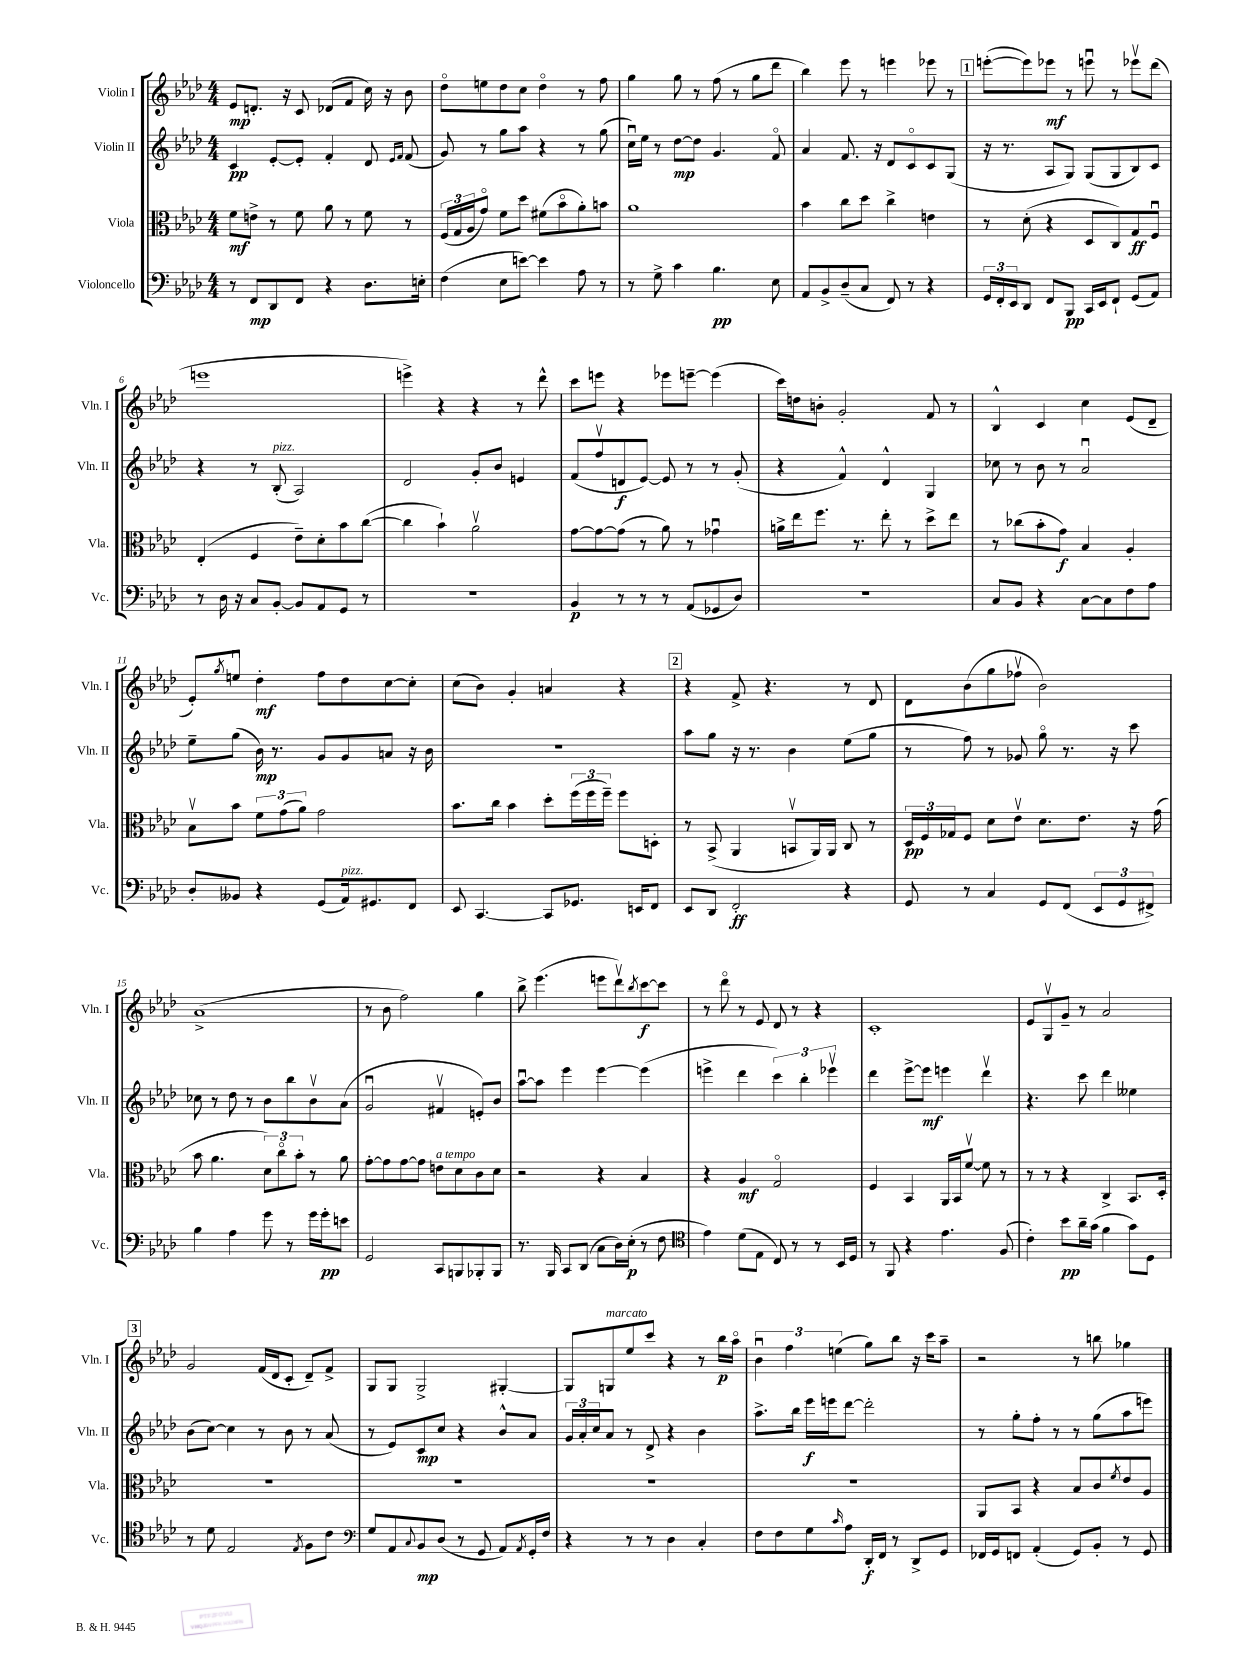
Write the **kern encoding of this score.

**kern	**kern	**kern	**kern
*staff4	*staff3	*staff2	*staff1
*clefF4	*clefC3	*clefG2	*clefG2
*k[b-e-a-d-]	*k[b-e-a-d-]	*k[b-e-a-d-]	*k[b-e-a-d-]
*M4/4	*M4/4	*M4/4	*M4/4
8r	8f	4c	8e-
8FF	8e^	.	8.d'
8DD-	8r	[8e-'	.
.	.	.	16r
8FF	8f	8e-']	8c
4r	8a-	4f'	(8d-
.	8r	.	8f
8.D-	8f	8d-	16cc)
.	.	.	16r
.	.	16qqe-	.
.	.	16qqf	.
.	8r	(8f	8b-
16E'	.	.	.
=	=	=	=
(4F	(24F	8g)	8dd-o
.	24G	.	.
.	24A-	.	.
.	8go)	8r	8ee
8E-	8f	8gg	8dd-
[8e)	8dd-	8aa-	8cc
4e]	(8f#	4r	4dd-o
.	8b-o	.	.
8A-	8a-')	8r	8r
8r	8b	(8gg	8ff
=	=	=	=
8r	1a-	16ccu)	4gg
.	.	16ee-	.
8G^	.	8r	.
4c	.	[8dd-	8gg
.	.	8dd-]	8r
4.B-	.	4.g	(8ff
.	.	.	8r
.	.	.	8gg
8E-	.	8fo	8ddd-
=	=	=	=
8AA-	4b-	4a-	4bb-)
8BB-^	.	.	.
(8D-~	8cc	8.f	8eee-
8C	8dd-	.	8r
.	.	16r	.
8FF)	4cc^	8d-	4eee
8r	.	8co	.
4r	4e	8c	8eee-
.	.	(8G	8r
=	=	=	=
24GG	8r	16r	([8eee'
24FF'	.	.	.
.	.	8.r	.
24EE-	.	.	.
8DD-	(8d-'	.	8eee])
8FF	4r	8A-	8eee-
8BBB-	.	8G)	8r
16CC	8D-	(8G	8eeeu
16EE-	.	.	.
8FF`	8C)	8G	8r
(8GG	8G	8B-)	8eee-v
8AA-)	8Fu	8c	(8ddd-
=	=	=	=
8r	(4E-'	4r	1eee
16D-	.	.	.
16r	.	.	.
8C	4F	8r	.
[8BB-'	.	(8B-'	.
8BB-]	8e-~)	2A-)	.
8AA-	8d-'	.	.
8GG	8b-	.	.
8r	([8cc	.	.
=	=	=	=
1r	4cc]	2d-	4eee^)
.	4b-`)	.	4r
.	2a-v	8g'	4r
.	.	8b-	.
.	.	4e	8r
.	.	.	8ddd-^^
=	=	=	=
4BB-	[8g	(8f	8ccc
.	8g_	8ffv	8eee
8r	(8g]	8d	4r
8r	8r	[8e-)	.
8r	8a-)	8e-]	8eee-
(8AA-	8r	8r	[8eee~
8GG-	4g-u	8r	(4eee]
8D-)	.	(8g'	.
=	=	=	=
1r	16a^	4r	16ccc)
.	16ee-	.	16dd
.	8.ff	.	8b'
.	.	4f^^)	2g'
.	8.r	.	.
.	8ee-'	4d-^^	.
.	8r	.	.
.	8dd-^	4G	8f
.	8ee-	.	8r
=	=	=	=
8C	8r	8cc-	4B-^^
8BB-	(8cc-	8r	.
4r	8b-'	8b-	4c
.	8g)	8r	.
[8C	4B-	2a-u	4cc
8C]	.	.	.
8F	4A-'	.	(8e-
8A-	.	.	8d-~
=	=	=	=
8D-'	8B-v	8ee-~	8e-')
.	.	.	8qgg
8BB--	8b-	(8gg	8eeu
4r	12f	16b-)	4dd-'
.	.	8.r	.
.	(12g	.	.
.	12a-)	.	.
(8GG	2g	8g	8ff
16AA-)	.	8g	8dd-
8.GG#	.	.	.
.	.	8a	[8cc
8FF	.	16r	8cc']
.	.	16b-	.
=	=	=	=
8EE-	8.b-	1r	(8cc
[4.CC	.	.	8b-)
.	16cc	.	.
.	4b-	.	4g'
8CC]	8dd-'	.	4a
8.GG-	(24ff	.	.
.	24ff	.	.
.	24ff~)	.	.
.	8ff	.	4r
16EE	.	.	.
8FF	8D'	.	.
=	=	=	=
8EE-	8r	8aa-	4r
8DD-	(8BB-^	8gg	.
2FF'	4AA-	16r	8f^
.	.	8.r	.
.	.	.	4.r
.	8BBv	4b-	.
.	16AA-)	.	.
.	16AA-	.	.
4r	8C	(8ee-	8r
.	8r	8gg	8d-
=	=	=	=
8GG	24D-	8r	8d-
.	24F	.	.
.	24G-	.	.
8r	8F	8ff)	(8b-
4C	8d-	8r	8gg
.	8e-v	8g-	8ff-v
8GG	8.d-	8ggo	2b-)
(8FF	.	8.r	.
.	8.e-	.	.
12EE-	.	.	.
.	.	16r	.
12GG	.	.	.
.	16r	8ccc	.
12FF#^)	.	.	.
.	(16g	.	.
=	=	=	=
4B-	8b-	8cc-	(1a-^
.	4.a-	8r	.
4A-	.	8dd-	.
.	.	8r	.
8g	12d-)	8b-	.
.	12cco	.	.
8r	.	8bb-	.
.	12b-'	.	.
16g	8r	8b-v	.
16g'	.	.	.
8e	8a-	(8a-	.
=	=	=	=
2GG	[8g'	2gu	8r
.	8g]	.	8b-
.	[8g	.	2ff)
.	8g]	.	.
8CC	8e	4f#v	.
8BBB	8d-	.	.
8BBB-'	8c	8e')	4gg
8BBB-	8d-	8b-	.
=	=	=	=
8.r	2r	[8aa-u	8bb-^
.	.	8aa-]	(4.eee-
16BBB-	.	.	.
8CC	.	4eee-	.
(8DD-	.	.	.
8C	4r	[4eee-	8eee
16D-)	.	.	8ddd-v)
(16E-'	.	.	.
.	.	.	8qbb-
8r	4B-	(4eee-]	[8ccc
8F	.	.	8ccc]
=	=	=	=
*clefC4	*	*	*
4e-)	4r	4eee^	8r
.	.	.	8ddd-o
(8d-	4A-	4ddd-	8r
8E-	.	.	8e-
8C)	2Go	6ccc)	8d-
8r	.	.	8r
.	.	6bb-'	.
8r	.	.	4r
.	.	6eee-v	.
16BB-	.	.	.
16D-	.	.	.
=	=	=	=
8r	4F	4ddd-	1c'
8FF	.	.	.
4r	4BB-	[8eee-^	.
.	.	8eee-]	.
4.e-	16AA-	4eee	.
.	16BB-	.	.
.	[8fv	.	.
.	8f]	4ddd-v	.
(8F	8r	.	.
=	=	=	=
4c')	8r	4.r	8e-
.	8r	.	8Gv
8b-	4r	.	8g~
16a-~	.	8ccc	8r
(16g	.	.	.
4f	4C^	4ddd-	2a-
8g)	8.BB-	4ee--	.
8D-	.	.	.
.	16D-'	.	.
=	=	=	=
8r	1r	(8b-	2g
8d-	.	[8cc)	.
2E-	.	4cc]	.
.	.	8r	(16f
.	.	.	16d-
.	.	8b-	8c'
8qE-	.	.	.
8F	.	8r	8d-~)
8c	.	(8a-	8f^
=	=	=	=
*clefF4	*	*	*
8G	1r	8r	8G
8AA-	.	8e-)	8G
8qqC	.	.	.
8BB-	.	8c	2G^
(8D-	.	8cc	.
8r	.	4r	.
8GG	.	.	.
8AA-)	.	8b-^^	[4G#'
8qAA-	.	.	.
16GG'	.	8a-	.
16F	.	.	.
=	=	=	=
4r	1r	24g	8G#]
.	.	24a-'	.
.	.	24cc	.
.	.	8a-	8G
8r	.	8r	8ee-
8r	.	8d-^	8ccc
4D-	.	4r	4r
4C'	.	4b-	8r
.	.	.	16bb-
.	.	.	16aa-o
=	=	=	=
8F	1r	8.aa-^	6b-u
8F	.	.	.
.	.	.	6ff
.	.	16bb-	.
8G	.	16eee-	.
.	.	16eee	.
.	.	.	(6ee
16qqc	.	.	.
8A-	.	[8ddd-	.
16DD-'	.	2ddd-']	8gg)
16FF	.	.	.
8r	.	.	8bb-
8DD-^	.	.	16r
.	.	.	16ccc
8GG	.	.	8aa-~
=	=	=	=
16FF-	8AA-	8r	2r
16GG	.	.	.
8FF	8BB-	8gg'	.
(4AA-'	4r	8ff'	.
.	.	8r	.
8GG)	8B-	8r	8r
8BB-'	8c	(8gg	8bb
.	8qf	.	.
8r	8e-	8aa-	4gg-
8GG	8A-	8eee)	.
==	==	==	==
*-	*-	*-	*-
